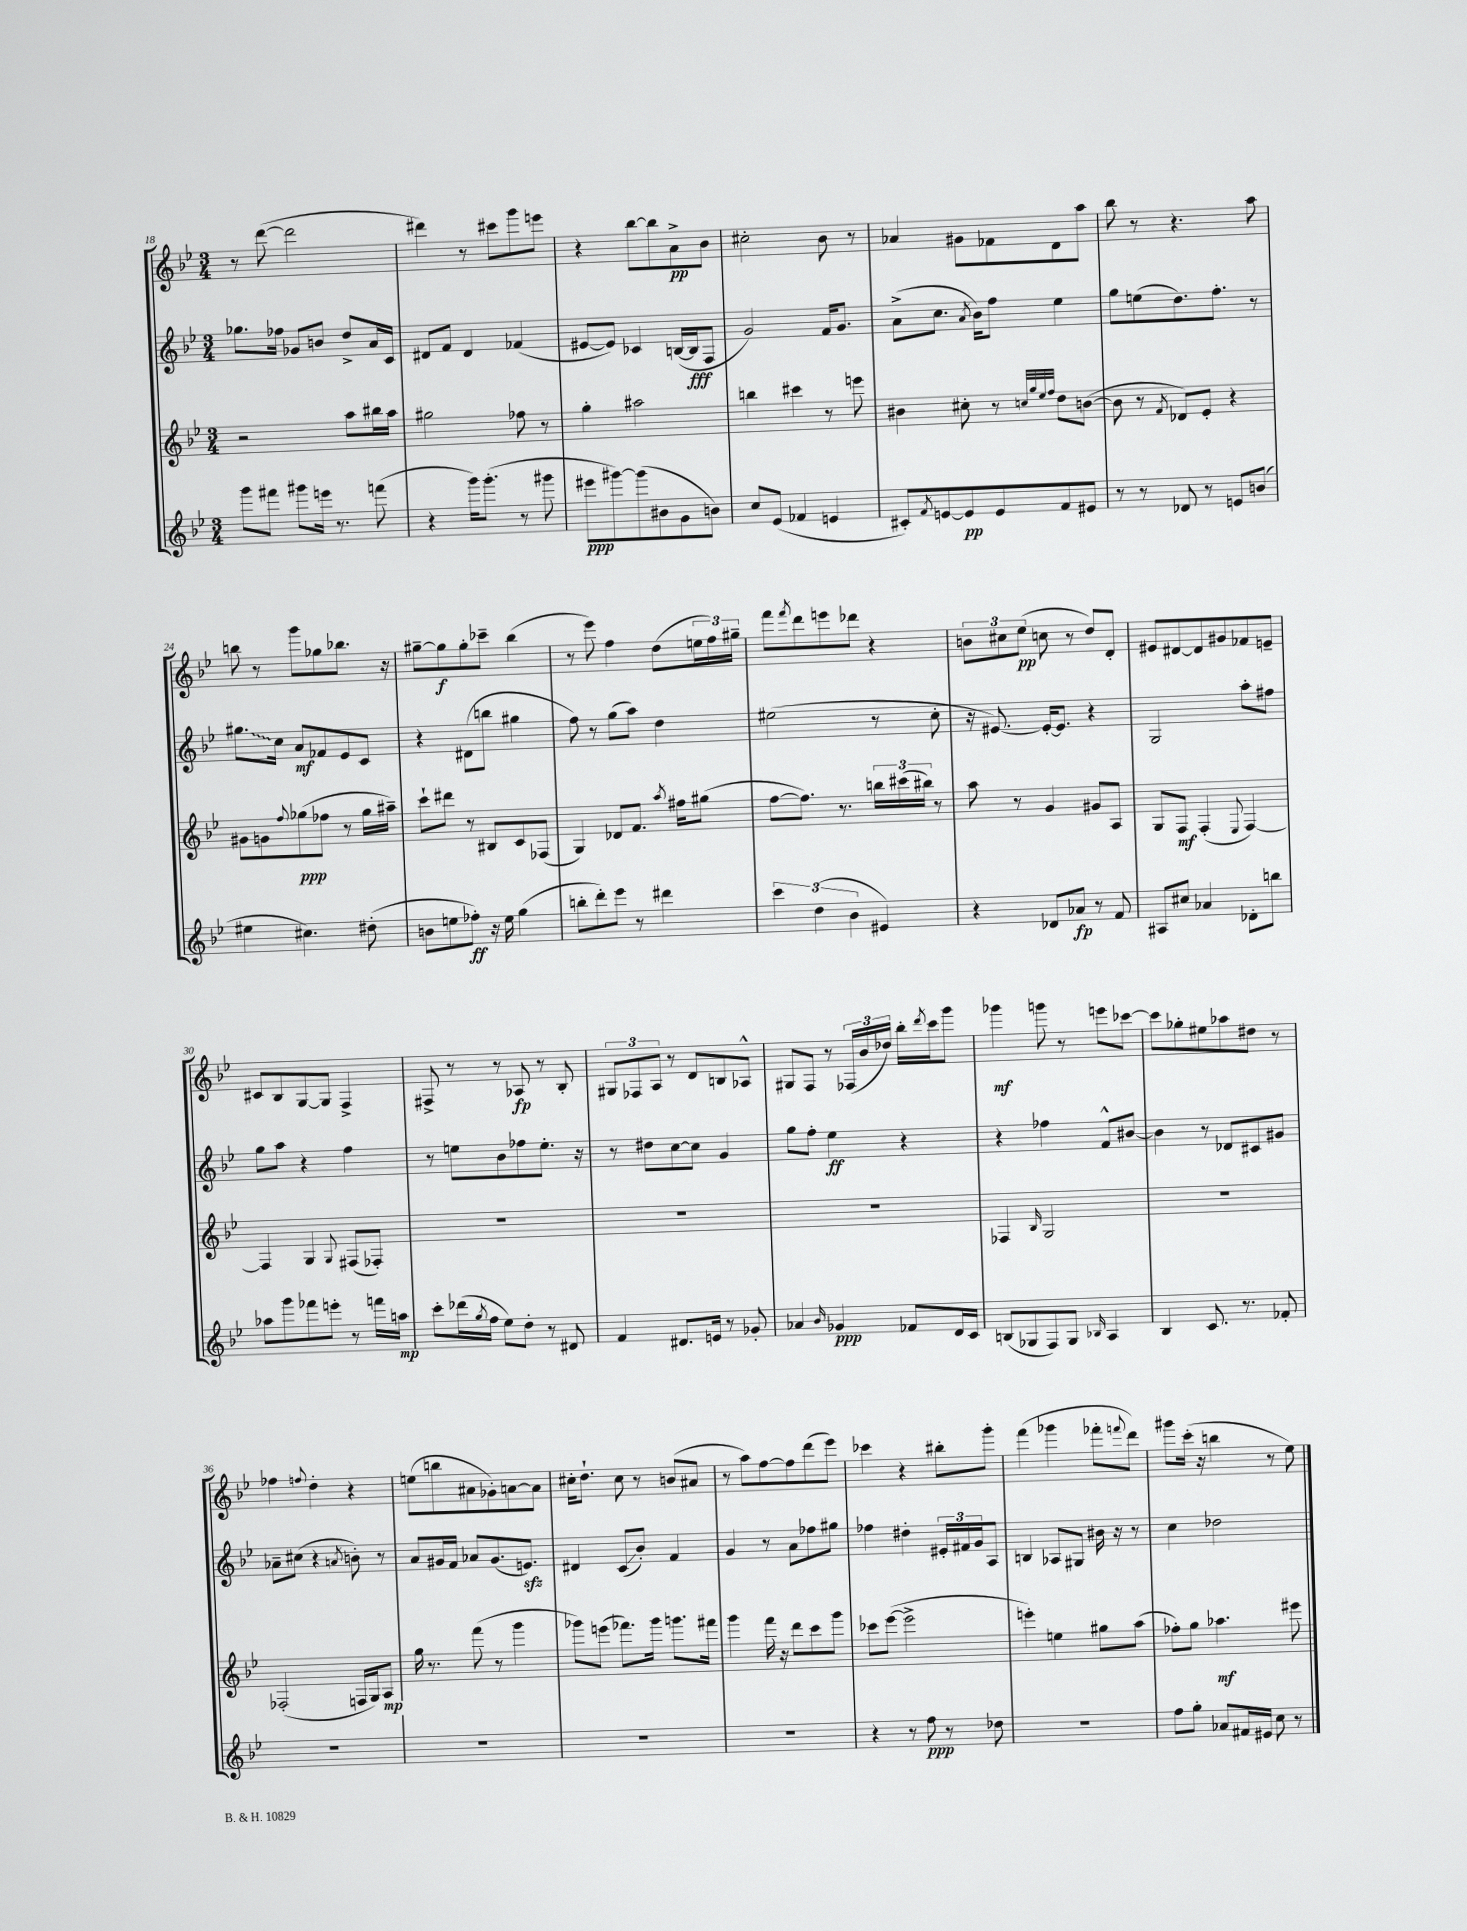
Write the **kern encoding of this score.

**kern	**kern	**kern	**kern
*staff4	*staff3	*staff2	*staff1
*clefG2	*clefG2	*clefG2	*clefG2
*k[b-e-]	*k[b-e-]	*k[b-e-]	*k[b-e-]
*M3/4	*M3/4	*M3/4	*M3/4
8ggg	2r	8.gg-	8r
8fff#	.	.	([8ddd
.	.	16ff-	.
8ggg#	.	8g-	2ddd]
16eee	.	8b	.
8.r	.	.	.
.	8aa	8dd^	.
(8fff	16bb#	16a	.
.	16aa	16c	.
=	=	=	=
4r	2gg#	8d#	4ddd#)
.	.	8f	.
16ggg)	.	4d#	8r
(8.ggg'	.	.	.
.	.	.	8ccc#
8r	8ff-	(4f-	8ggg
8ggg#	8r	.	8eee
=	=	=	=
8eee#	4gg'	[8e#	4r
[8ggg#)	.	8e#])	.
(8ggg#]	2aa#	4c-	[8bb-
8b#	.	.	8bb-]
8g	.	([16B	8a^
.	.	16B]	.
8b)	.	8F	8b-
=	=	=	=
8cc	4bb	2g)	2cc#'
(8e-	.	.	.
4f-	4ccc#	.	.
4e	8r	16f	8b-
.	.	8.g	.
.	8eee	.	8r
=	=	=	=
8c#')	4b#	(8a^	4a-
8qf	.	.	.
[8e	.	8.cc	.
8e]	8cc#'	.	8g#
.	.	8qa	.
.	.	16b-)	.
8e	8r	8ff	8f-
.	32qqcc	.	.
.	32qqgg	.	.
.	32qqee-	.	.
.	32qqff	.	.
8f	8dd	4ee-	8d
8e#	([8b	.	8aa
=	=	=	=
8r	8b]	8gg	8bb-
8r	8r	(8ee	8r
.	8qf	.	.
8d-	8d-)	8.dd)	4.r
8r	8e-'	.	.
.	.	8.ff'	.
8e	4r	.	.
(8b	.	8r	8aa
=	=	=	=
4ee#	8g#	8.gg#	8bb
.	8g	.	8r
.	.	16cc	.
.	8qqff	.	.
4.cc#)	(8gg-	8a	8ggg
.	8ff-	8f-	8gg-
.	8r	8e-	8.bb-
(8dd#'	16gg-	8c	.
.	16aa#~)	.	16r
=	=	=	=
8b	8ccc`	4r	[8gg#~
8ee	8ddd#	.	8gg#]
8ff-')	8r	(8d#	8gg#'
16r	8B#	8bb	8ccc-~
16ee	.	.	.
(4gg	8c	4gg#	(4bb-
.	(8F-	.	.
=	=	=	=
8bb'	4G)	8ff)	8r
8ddd')	.	8r	8eee-)
8eee-	8d-	(8gg	4ff
8r	8.f	8aa)	.
4ddd#	.	4dd	(8dd
.	8qaa	.	.
.	16ff#	.	.
.	(8gg#	.	24ee
.	.	.	24ff)
.	.	.	24gg#~
=	=	=	=
6ccc	[8ff	(2ee#	8fff
.	.	.	8qfff
.	8.ff])	.	8ddd
(6dd	.	.	.
.	.	.	8eee
.	8.r	.	.
6b-	.	.	.
.	.	.	8ddd-
4e#)	24bb	8r	4r
.	(24ccc#	.	.
.	24bb#)	.	.
.	8r	8cc'	.
=	=	=	=
4r	8aa	16r	12b
.	.	[8.e#)	.
.	.	.	12cc#
.	8r	.	.
.	.	.	(12ee-
8d-	4g	16e#'_	8cc
.	.	8.e#]	.
8a-	.	.	8r
8r	8g#	4r	8dd)
8f	8A	.	8d'
=	=	=	=
8A#	8G	2G	8e#
8cc#	8F	.	[8d#
4a-	(4F'	.	8d#]
.	.	.	8g#
.	8qqE-	.	.
8d-'	[4F)	8aa'	8f-
8bb	.	8ff#	8e~
=	=	=	=
8aa-	4F]	8gg	8c#
8ggg	.	8aa	8B-
8fff-	4G	4r	[8G
8eee'	.	.	8G]
.	8qqG	.	.
8r	(8F#	4ff	4F^
16fff	8F-')	.	.
16aa	.	.	.
=	=	=	=
8ccc'	2.r	8r	8F#^
(16ddd-	.	8ee	8r
8qgg	.	.	.
16ff	.	.	.
8ee-)	.	8b-	8r
8dd'	.	8ff-	8A-
8r	.	8.ee'	8r
8d#	.	.	8B-'
.	.	16r	.
=	=	=	=
4f	2.r	8r	12G#
.	.	.	12F-
.	.	8dd#	.
.	.	.	12A
8.d#	.	[8cc	8r
.	.	8cc]	8d
16e	.	.	.
8r	.	4g	8B
8g-'	.	.	8A-^^
=	=	=	=
4a-	2.r	8gg	8G#
.	.	8ff'	8F
16qqb-	.	.	.
4g-	.	4ee-	8r
.	.	.	(24F-
.	.	.	24b-
.	.	.	24dd-)
8f-	.	4r	16bb-'
.	.	.	8qddd
.	.	.	16ccc
16d	.	.	8ggg
16c	.	.	.
=	=	=	=
(8B	4F-	4r	4ggg-
8G-	.	.	.
.	16qqB-	.	.
8F)	2G	4ff-	8ggg
8G-	.	.	8r
16qqB-	.	.	.
4A	.	8f^^	8eee
.	.	[8b#	[8ccc-
=	=	=	=
4B-	2.r	4b#]	8ccc-]
.	.	.	8gg-'
8.c	.	8r	8ee#
.	.	8d-	8aa-
8.r	.	.	.
.	.	8c#	8dd#
8f-'	.	8g#	8r
=	=	=	=
2.r	(2F-'	8a-~	4ff-
.	.	(8cc#	.
.	.	.	8qqff
.	.	4r	4dd'
.	.	8qa	.
.	16F	8b')	4r
.	16G)	.	.
.	8A	8r	.
=	=	=	=
2.r	16gg	8a	(8ee
.	8.r	.	.
.	.	16g#	8bb
.	.	16f	.
.	(8fff	8a-	8a#
.	8r	(8.g#	8g-')
.	4ggg	.	[8a
.	.	8.e)	.
.	.	.	8a]
=	=	=	=
2.r	8ggg-)	4d#	16cc#'
.	.	.	8.dd`
.	(8eee	.	.
.	8.fff-)	(8c	8cc#
.	.	8b-')	8r
.	16ggg-	.	.
.	8.ggg	4f	(8b
.	.	.	8a#
.	16fff#	.	.
=	=	=	=
2.r	4ggg	4g	8r
.	.	.	8aa)
.	16fff	8r	[8ff
.	16r	.	.
.	8ddd	8a	8ff]
.	8ccc	8ff-	(8ddd
.	8ggg	8gg#	8eee-)
=	=	=	=
4r	8ccc-	4ff-	4ccc-
.	([8eee-	.	.
8r	2eee-^]	4dd#'	4r
8ff	.	.	.
8r	.	24e#'	8bb#'
.	.	24f#	.
.	.	24g	.
8dd-	.	8A	8ggg'
=	=	=	=
2.r	4eee')	4B	(4fff
.	4ee	8A-	4ggg-
.	.	8G#	.
.	8gg#	16b#	8fff-'
.	.	16r	.
.	.	.	8qqfff
.	(8aa	8r	8ddd)
=	=	=	=
8ff	8ff-')	4cc	8ggg#
8gg'	8gg	.	(16ccc'
.	.	.	16r
8a-	4.aa-	2dd-	4bb
16f#	.	.	.
16e#	.	.	.
8cc	.	.	8r
8r	8eee#	.	8ee-)
==	==	==	==
*-	*-	*-	*-
